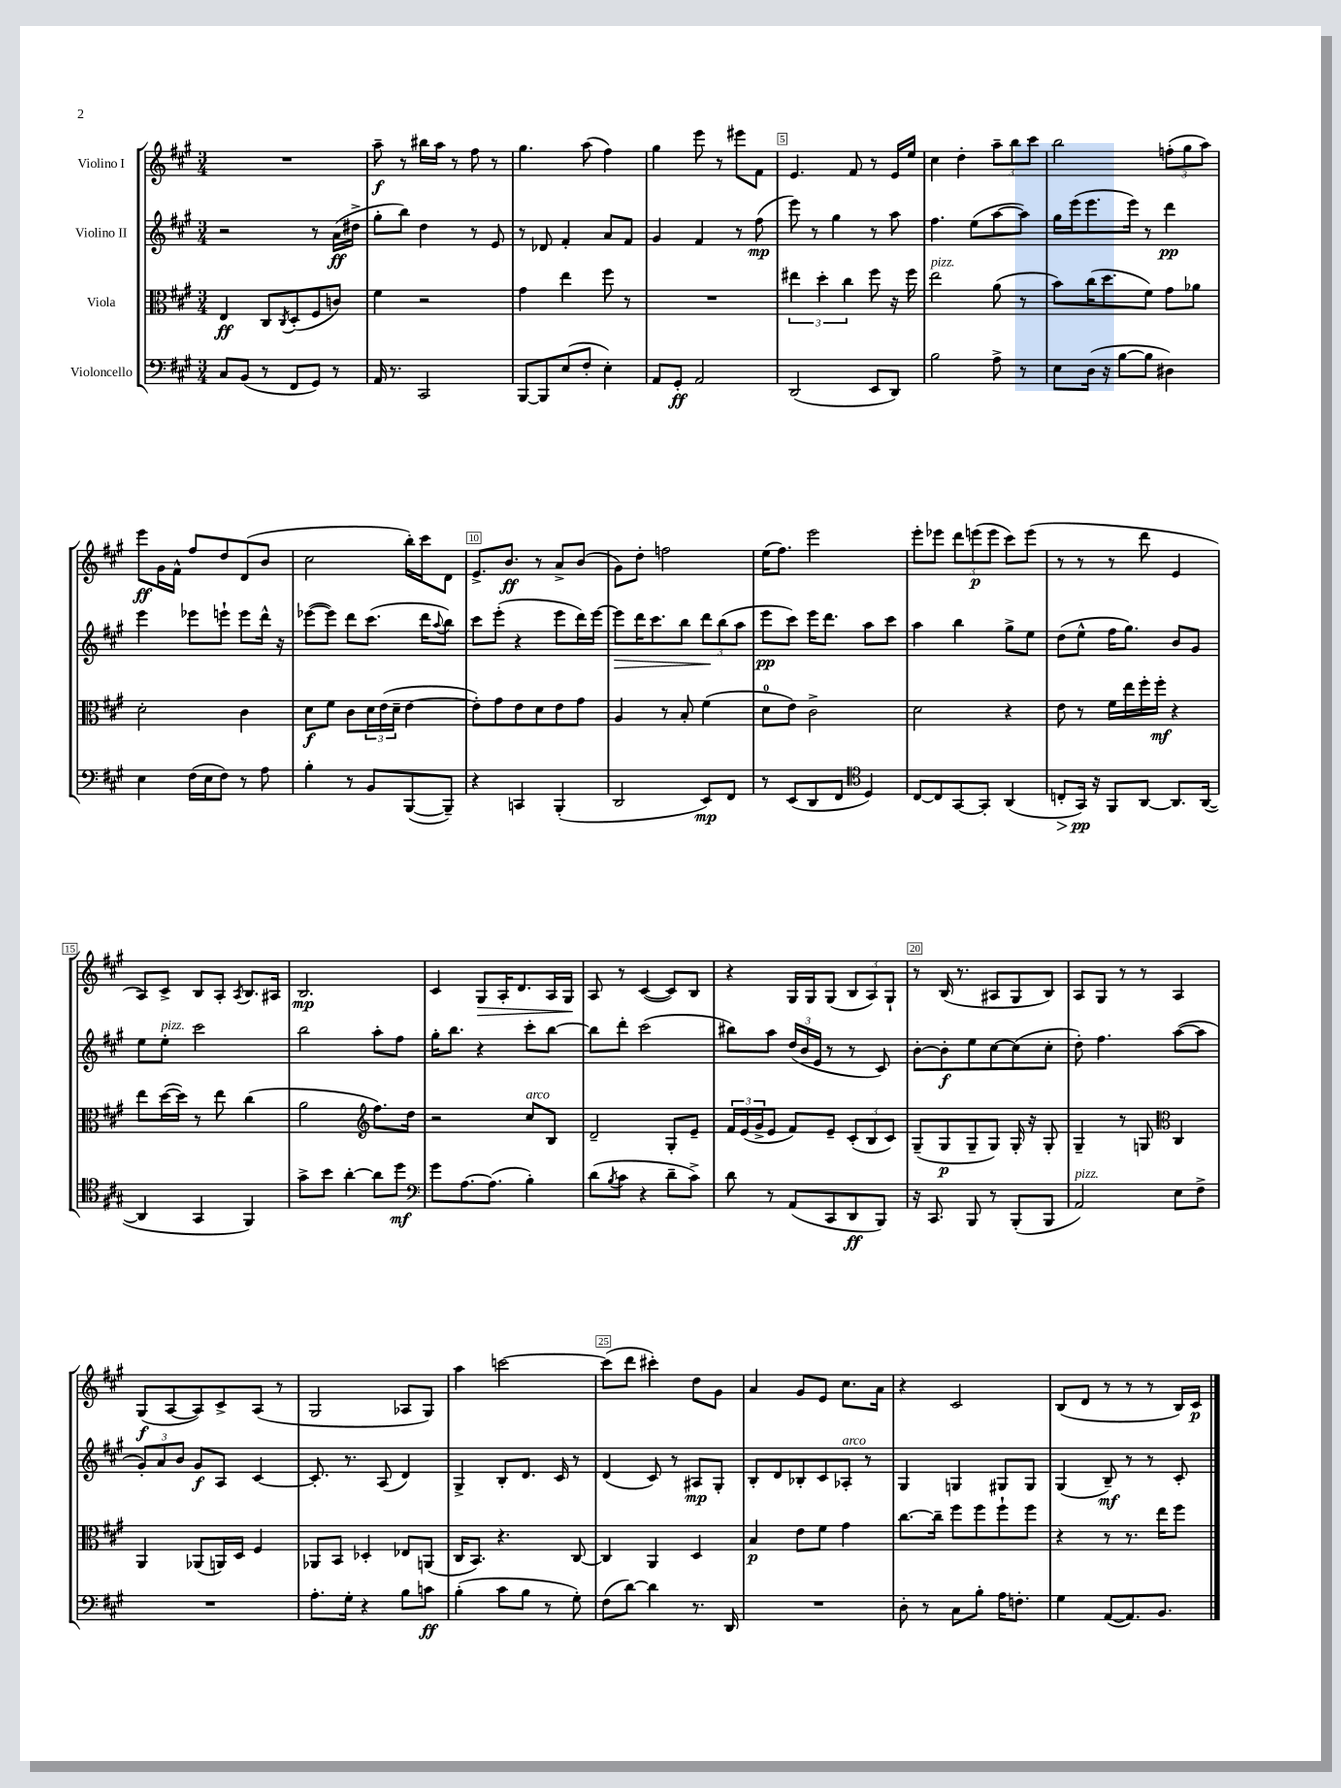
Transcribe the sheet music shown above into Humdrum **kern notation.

**kern	**dynam	**kern	**dynam	**kern	**dynam	**kern	**dynam
*part4	*part4	*part3	*part3	*part2	*part2	*part1	*part1
*staff4	*staff4	*staff3	*staff3	*staff2	*staff2	*staff1	*staff1
*I"Violoncello	*	*I"Viola	*	*I"Violino II	*	*I"Violino I	*
*clefF4	*	*clefC3	*	*clefG2	*	*clefG2	*
*k[f#c#g#]	*	*k[f#c#g#]	*	*k[f#c#g#]	*	*k[f#c#g#]	*
*M3/4	*	*M3/4	*	*M3/4	*	*M3/4	*
=1	=1	=1	=1	=1	=1	=1	=1
8C#/L	.	4E/	ff	2r	.	2.r	.
(8BB/J	.	.	.	.	.	.	.
8r	.	8C#/L	.	.	.	.	.
.	.	8qC#/	.	.	.	.	.
8FF#/L	.	(8D'/	.	.	.	.	.
8GG#/J)	.	8F#/	.	8r	.	.	.
8r	.	8cn/J)	.	(16a\LL	ff	.	.
.	.	.	.	16dd#X^\JJ	.	.	.
=2	=2	=2	=2	=2	=2	=2	=2
16AA/	.	4f#\	.	8gg#'\L	.	8aa~\	f
8.r	.	.	.	.	.	.	.
.	.	.	.	8bb\J)	.	8r	.
2CC#/	.	2r	.	4dd\	.	16bb#X\LL	.
.	.	.	.	.	.	16aa\JJ	.
.	.	.	.	.	.	8r	.
.	.	.	.	8r	.	8ff#\	.
.	.	.	.	8e/	.	8r	.
=3	=3	=3	=3	=3	=3	=3	=3
[8BBB/L	.	4g#\	.	8r	.	4.gg#\	.
8BBB/]	.	.	.	8d-X/	.	.	.
(8E/	.	4ee\	.	4f#'/	.	.	.
8F#'/J	.	.	.	.	.	(8aa\	.
4E'\)	.	8ff#\	.	8a/L	.	4ff#\)	.
.	.	8r	.	8f#/J	.	.	.
=4	=4	=4	=4	=4	=4	=4	=4
8AA/L	.	2.r	.	4g#/	.	4gg#\	.
8GG#'/J	ff	.	.	.	.	.	.
2AA/	.	.	.	4f#/	.	8eee\	.
.	.	.	.	.	.	8r	.
.	.	.	.	8r	.	8eee#X\L	.
.	.	.	.	(8ff#\	mp	8f#\J	.
=5	=5	=5	=5	=5	=5	=5	=5
(2DD/	.	6ee#X\	.	8eee\)	.	4.e/	.
.	.	.	.	8r	.	.	.
.	.	6dd'\	.	.	.	.	.
.	.	.	.	4gg#\	.	.	.
.	.	6cc#\	.	.	.	.	.
.	.	.	.	.	.	8f#/	.
8EE/L	.	8ff#\	.	8r	.	8r	.
8DD/J)	.	16r	.	8aa\	.	16e/LL	.
.	.	16ff#\	.	.	.	16ee/JJ	.
=6	=6	=6	=6	=6	=6	=6	=6
!	!	!LO:TX:a:i:t=pizz.	!	!	!	!	!
2B\	.	2ee\	.	4.ff#\	.	4cc#\	.
.	.	.	.	.	.	4dd'\	.
.	.	.	.	(8ee\L	.	.	.
8A^\	.	(8a\	.	[8aa\	.	12aa~\L	.
.	.	.	.	.	.	12bb\	.
8r	.	8r	.	8aa\J])	.	.	.
.	.	.	.	.	.	12ccc#\J	.
=7	=7	=7	=7	=7	=7	=7	=7
8E\L	.	8b\L)	.	16gg#\LL	.	2bb\	.
.	.	.	.	(16eee\J	.	.	.
(16D\Jk	.	(16cc#\K	.	8.eee\	.	.	.
16r	.	8.dd\	.	.	.	.	.
[8B\L	.	.	.	.	.	.	.
.	.	.	.	16eee\Jk)	.	.	.
8B\J]	.	8f#\J)	.	8r	.	.	.
4D#X\)	.	8g#\L	.	4ddd\	pp	(12ffn'\L	.
.	.	.	.	.	.	12gg#\	.
.	.	8a-X\J	.	.	.	.	.
.	.	.	.	.	.	12aa\J)	.
!!LO:LB:g=z
=8	=8	=8	=8	=8	=8	=8	=8
4E\	.	2d'\	.	4eee\	.	8eee\L	ff
.	.	.	.	.	.	16g#\L	.
.	.	.	.	.	.	16f#^^\JJ	.
(16F#\LL	.	.	.	8eee-X\L	.	8ff#/L	.
16E\J	.	.	.	.	.	.	.
8F#\J)	.	.	.	8eeen`\J	.	8dd/	.
8r	.	4c#\	.	8eee\L	.	(8d/	.
8A\	.	.	.	16ddd^^\Jk	.	8b/J	.
.	.	.	.	16r	.	.	.
=9	=9	=9	=9	=9	=9	=9	=9
4B'\	.	8d\L	f	([8eee-X\L	.	2cc#\	.
.	.	8f#\J	.	8eee-\J])	.	.	.
8r	.	8c#\L	.	8ddd\L	.	.	.
8BB/L	.	24d\L	.	(8.ccc#\J	.	.	.
.	.	(24e\	.	.	.	.	.
.	.	24d~\JJ	.	.	.	.	.
([8BBB/	.	[4e\	.	.	.	16bb'\LL)	.
.	.	.	.	16ddd\KL	.	16ccc#\J	.
.	.	.	.	8qqaa/	.	.	.
8BBB~/J])	.	.	.	8bb\J)	.	8d\J	.
=10	=10	=10	=10	=10	=10	=10	=10
4r	.	8e'\L])	.	8ccc#\L	.	8.e^/L	.
.	.	8g#\	.	(8eee'\J	.	.	.
.	.	.	.	.	.	8.b/J	ff
4CCn/	.	8e\	.	4r	.	.	.
.	.	8d\	.	.	.	8r	.
(4BBB'/	.	8e\	.	8eee\L	.	8a^/L	.
.	.	8g#\J	.	16ddd\L)	.	(8b/J	.
.	.	.	.	[16eee\JJ	.	.	.
=11	=11	=11	=11	=11	=11	=11	=11
!	!	!	!	!	!LO:HP:b	!	!
2DD/	.	4A/	.	8eee\L]	>	8g#\L)	.
.	.	.	.	16ddd\K	.	8dd'\J	.
.	.	.	.	8.ccc#\	.	.	.
.	.	8r	.	.	.	2ffn\	.
.	.	8B'/	.	8bb\J	.	.	.
8EE/L)	mp	(4f#\	.	12ddd\L	.	.	.
.	.	.	.	(12bb\	]	.	.
8FF#/J	.	.	.	.	.	.	.
.	.	.	.	12aa\J	.	.	.
=12	=12	=12	=12	=12	=12	=12	=12
8r	.	8d\L	.	8eee\L	pp	(16ee\KL	.
.	.	.	.	.	.	8.ff#\J)	.
(8EE/L	.	8e\J)	.	8ccc#\J)	.	.	.
8DD/	.	2c#^\	.	16eee\KL	.	2eee\	.
.	.	.	.	8.ddd\J	.	.	.
8FF#/J	.	.	.	.	.	.	.
*clefC4	*	*	*	*	*	*	*
4D/)	.	.	.	8aa\L	.	.	.
.	.	.	.	8ccc#\J	.	.	.
=13	=13	=13	=13	=13	=13	=13	=13
[8C#/L	.	2d\	.	4aa\	.	8eee'\L	.
8C#/]	.	.	.	.	.	8eee-X\J	.
[8GG#/	.	.	.	4bb\	.	12ddd\L	.
.	.	.	.	.	.	(12eeen\	p
8GG#'/J]	.	.	.	.	.	.	.
.	.	.	.	.	.	12eee\J	.
(4AA/	.	4r	.	8gg#^\L	.	8ccc#\L)	.
.	.	.	.	8ee\J	.	(8eee\J	.
=14	=14	=14	=14	=14	=14	=14	=14
!	!LO:HP:b	!	!	!	!	!	!
8Cn'/L	>	8e\	.	(8dd\L	.	8r	.
16GG#/Jk)	pp	8r	.	8ee^^\J	.	8r	.
16r	]	.	.	.	.	.	.
8FF#/L	.	16f#\LL	.	16ff#\KL	.	8r	.
.	.	16ee\	.	8.gg#\J)	.	.	.
[8AA/J	.	16ff#'\	.	.	.	8ddd\	.
.	.	16ff#'\JJ	mf	.	.	.	.
8.AA/L]	.	4r	.	8b/L	.	4e/	.
.	.	.	.	8g#/J	.	.	.
([16AA/Jk	.	.	.	.	.	.	.
!!LO:LB:g=z
=15	=15	=15	=15	=15	=15	=15	=15
4AA/]	.	8ee\L	.	8ee\L	.	8A/L)	.
!	!	!	!	!LO:TX:a:i:t=pizz.	!	!	!
.	.	([16dd\L	.	8ee'\J	.	8c#^/J	.
.	.	16dd\JJ])	.	.	.	.	.
4GG#/	.	8r	.	2ccc#\	.	8B/L	.
.	.	8ee\	.	.	.	8A'/J	.
.	.	.	.	.	.	8qA/	.
4FF#/)	.	(4cc#\	.	.	.	8.B/L	.
.	.	.	.	.	.	16A#X/Jk	.
=16	=16	=16	=16	=16	=16	=16	=16
8g#^\L	.	2a\	.	2bb\	.	2.B/	mp
8b\J	.	.	.	.	.	.	.
[4a'\	.	.	.	.	.	.	.
*	*	*clefG2	*	*	*	*	*
8a\L]	.	8.ff#\L)	.	8aa'\L	.	.	.
8dd\J	mf	.	.	8ff#\J	.	.	.
.	.	16dd\Jk	.	.	.	.	.
=17	=17	=17	=17	=17	=17	=17	=17
*clefF4	*	*	*	*	*	*	*
8g#\L	.	2r	.	16gg#'\KL	.	4c#/	.
.	.	.	.	8.bb\J	.	.	.
[8.A\	.	.	.	.	.	.	.
!	!	!	!	!	!	!	!LO:HP:b
.	.	.	.	4r	.	8G#/L	>
(8.A\J]	.	.	.	.	.	.	.
.	.	.	.	.	.	16A'/K	.
.	.	.	.	.	.	8.d/	.
!	!	!LO:TX:a:i:t=arco	!	!	!	!	!
4B'\)	.	8cc#/L	.	8ccc#'\L	.	.	.
.	.	8B/J	.	[8bb\J	.	16A/L	.
.	.	.	.	.	.	16G#/JJ	.
.	.	.	.	.	.	.	]
=18	=18	=18	=18	=18	=18	=18	=18
(8d\L	.	2d~/	.	8bb\L]	.	8A/	.
8qB/	.	.	.	.	.	.	.
8c#\J	.	.	.	8ddd'\J	.	8r	.
4r	.	.	.	(2ccc#\	.	([4c#/	.
8d~\L	.	8G#'/L	.	.	.	8c#/L])	.
8c#^\J)	.	8e~/J	.	.	.	8B/J	.
=19	=19	=19	=19	=19	=19	=19	=19
8d\	.	24f#/LL	.	8bb#X\L)	.	4r	.
.	.	(24e/	.	.	.	.	.
.	.	24g#^/J	.	.	.	.	.
8r	.	8e/J	.	8aa\J	.	.	.
(8AA/L	.	8f#/L)	.	(24dd/LL	.	16G#/LL	.
.	.	.	.	24b/	.	.	.
.	.	.	.	.	.	16G#/J	.
.	.	.	.	24e/JJ	.	.	.
8CC#/	.	8e~/J	.	8r	.	(8G#/J	.
8DD/	ff	(12c#'/L	.	8r	.	12B/L	.
.	.	12B/	.	.	.	12A/)	.
8BBB/J)	.	.	.	8c#/)	.	.	.
.	.	12c#/J)	.	.	.	12G#`/J	.
=20	=20	=20	=20	=20	=20	=20	=20
16r	.	(8G#~/L	.	[8b'\L	.	8r	.
8.CC#/	.	.	.	.	.	.	.
.	.	8G#/	p	8b'\]	f	(16B/	.
.	.	.	.	.	.	8.r	.
8BBB/	.	8G#~/	.	8ee\	.	.	.
8r	.	8G#/J)	.	[8cc#\	.	8A#X/L	.
(8BBB'/L	.	16G#'/	.	(8cc#\]	.	8G#/	.
.	.	16r	.	.	.	.	.
8BBB/J	.	8G#'/	.	8cc#'\J	.	8B/J)	.
=21	=21	=21	=21	=21	=21	=21	=21
!LO:TX:a:i:t=pizz.	!	!	!	!	!	!	!
2AA/)	.	4G#~/	.	8dd'\)	.	8A/L	.
.	.	.	.	4.ff#\	.	8G#/J	.
.	.	8r	.	.	.	8r	.
.	.	8Gn/	.	.	.	8r	.
*	*	*clefC3	*	*	*	*	*
8E\L	.	4C#/	.	([8aa\L	.	4A/	.
8F#^\J	.	.	.	8aa\J]	.	.	.
!!LO:LB:g=z
=22	=22	=22	=22	=22	=22	=22	=22
2.r	.	4AA/	.	12g#'/L)	.	(8G#/L	f
.	.	.	.	12a/	.	.	.
.	.	.	.	.	.	[8A/	.
.	.	.	.	12b/J	.	.	.
.	.	(8AA-X/L	.	8g#/L	f	8A/])	.
.	.	16AAn/L)	.	8A/J	.	8c#^/	.
.	.	16D/JJ	.	.	.	.	.
.	.	4F#/	.	[4c#/	.	(8A/J	.
.	.	.	.	.	.	8r	.
=23	=23	=23	=23	=23	=23	=23	=23
8.A'\L	.	8AA-X/L	.	8.c#'/]	.	2G#/	.
.	.	8BB/J	.	.	.	.	.
16G#'\Jk	.	.	.	8.r	.	.	.
4r	.	4D-X'/	.	.	.	.	.
.	.	.	.	(8A/	.	.	.
8B\L	.	8E-X/L	.	4d/)	.	8A-X/L	.
8cn\J	ff	(8AAn/J	.	.	.	8G#/J)	.
=24	=24	=24	=24	=24	=24	=24	=24
(4B'\	.	16C#/KL	.	4G#^/	.	4aa\	.
.	.	8.BB/J)	.	.	.	.	.
8c#\L	.	4.r	.	8B'/L	.	[2cccn\	.
8B\J	.	.	.	8.d/J	.	.	.
8r	.	.	.	.	.	.	.
.	.	.	.	16c#/	.	.	.
8G#'\)	.	[8C#/	.	8r	.	.	.
=25	=25	=25	=25	=25	=25	=25	=25
(8F#\L	.	4C#/]	.	(4d/	.	(8ccc\L]	.
[8d\J)	.	.	.	.	.	8ddd\J	.
4d\]	.	4AA/	.	8c#/)	.	4ccc#X'\)	.
.	.	.	.	8r	.	.	.
8.r	.	4D/	.	8A#X/L	mp	8dd\L	.
.	.	.	.	8G#'/J	.	8g#\J	.
16DD/	.	.	.	.	.	.	.
=26	=26	=26	=26	=26	=26	=26	=26
2.r	.	4B/	p	8B'/L	.	4a/	.
.	.	.	.	8d/	.	.	.
.	.	8e\L	.	8B-X'/	.	8g#/L	.
.	.	8f#\J	.	8c#/	.	8e/J	.
!	!	!	!	!LO:TX:a:i:t=arco	!	!	!
.	.	4g#\	.	8A-X'/J	.	8.cc#\L	.
.	.	.	.	8r	.	.	.
.	.	.	.	.	.	16a\Jk	.
=27	=27	=27	=27	=27	=27	=27	=27
8D'\	.	[8.cc#\L	.	4G#/	.	4r	.
8r	.	.	.	.	.	.	.
.	.	16cc#~\Jk]	.	.	.	.	.
8C#\L	.	8ff#\L	.	4Gn/	.	2c#/	.
8B'\J	.	8ff#\	.	.	.	.	.
16A\KL	.	8ff#`\	.	8G#X/L	.	.	.
8.Fn'\J	.	.	.	.	.	.	.
.	.	8ff#\J	.	8G#/J	.	.	.
=28	=28	=28	=28	=28	=28	=28	=28
4G#\	.	4r	.	(4G#/	.	(8B/L	.
.	.	.	.	.	.	8d/J	.
([8AA/L	.	8r	.	8B~/)	mf	8r	.
8.AA/])	.	8.r	.	8r	.	8r	.
.	.	.	.	8r	.	8r	.
8.BB/J	.	16ee\KL	.	.	.	.	.
.	.	8ff#\J	.	8c#'/	.	16B/LL)	.
.	.	.	.	.	.	16c#/JJ	p
==	==	==	==	==	==	==	==
*-	*-	*-	*-	*-	*-	*-	*-
